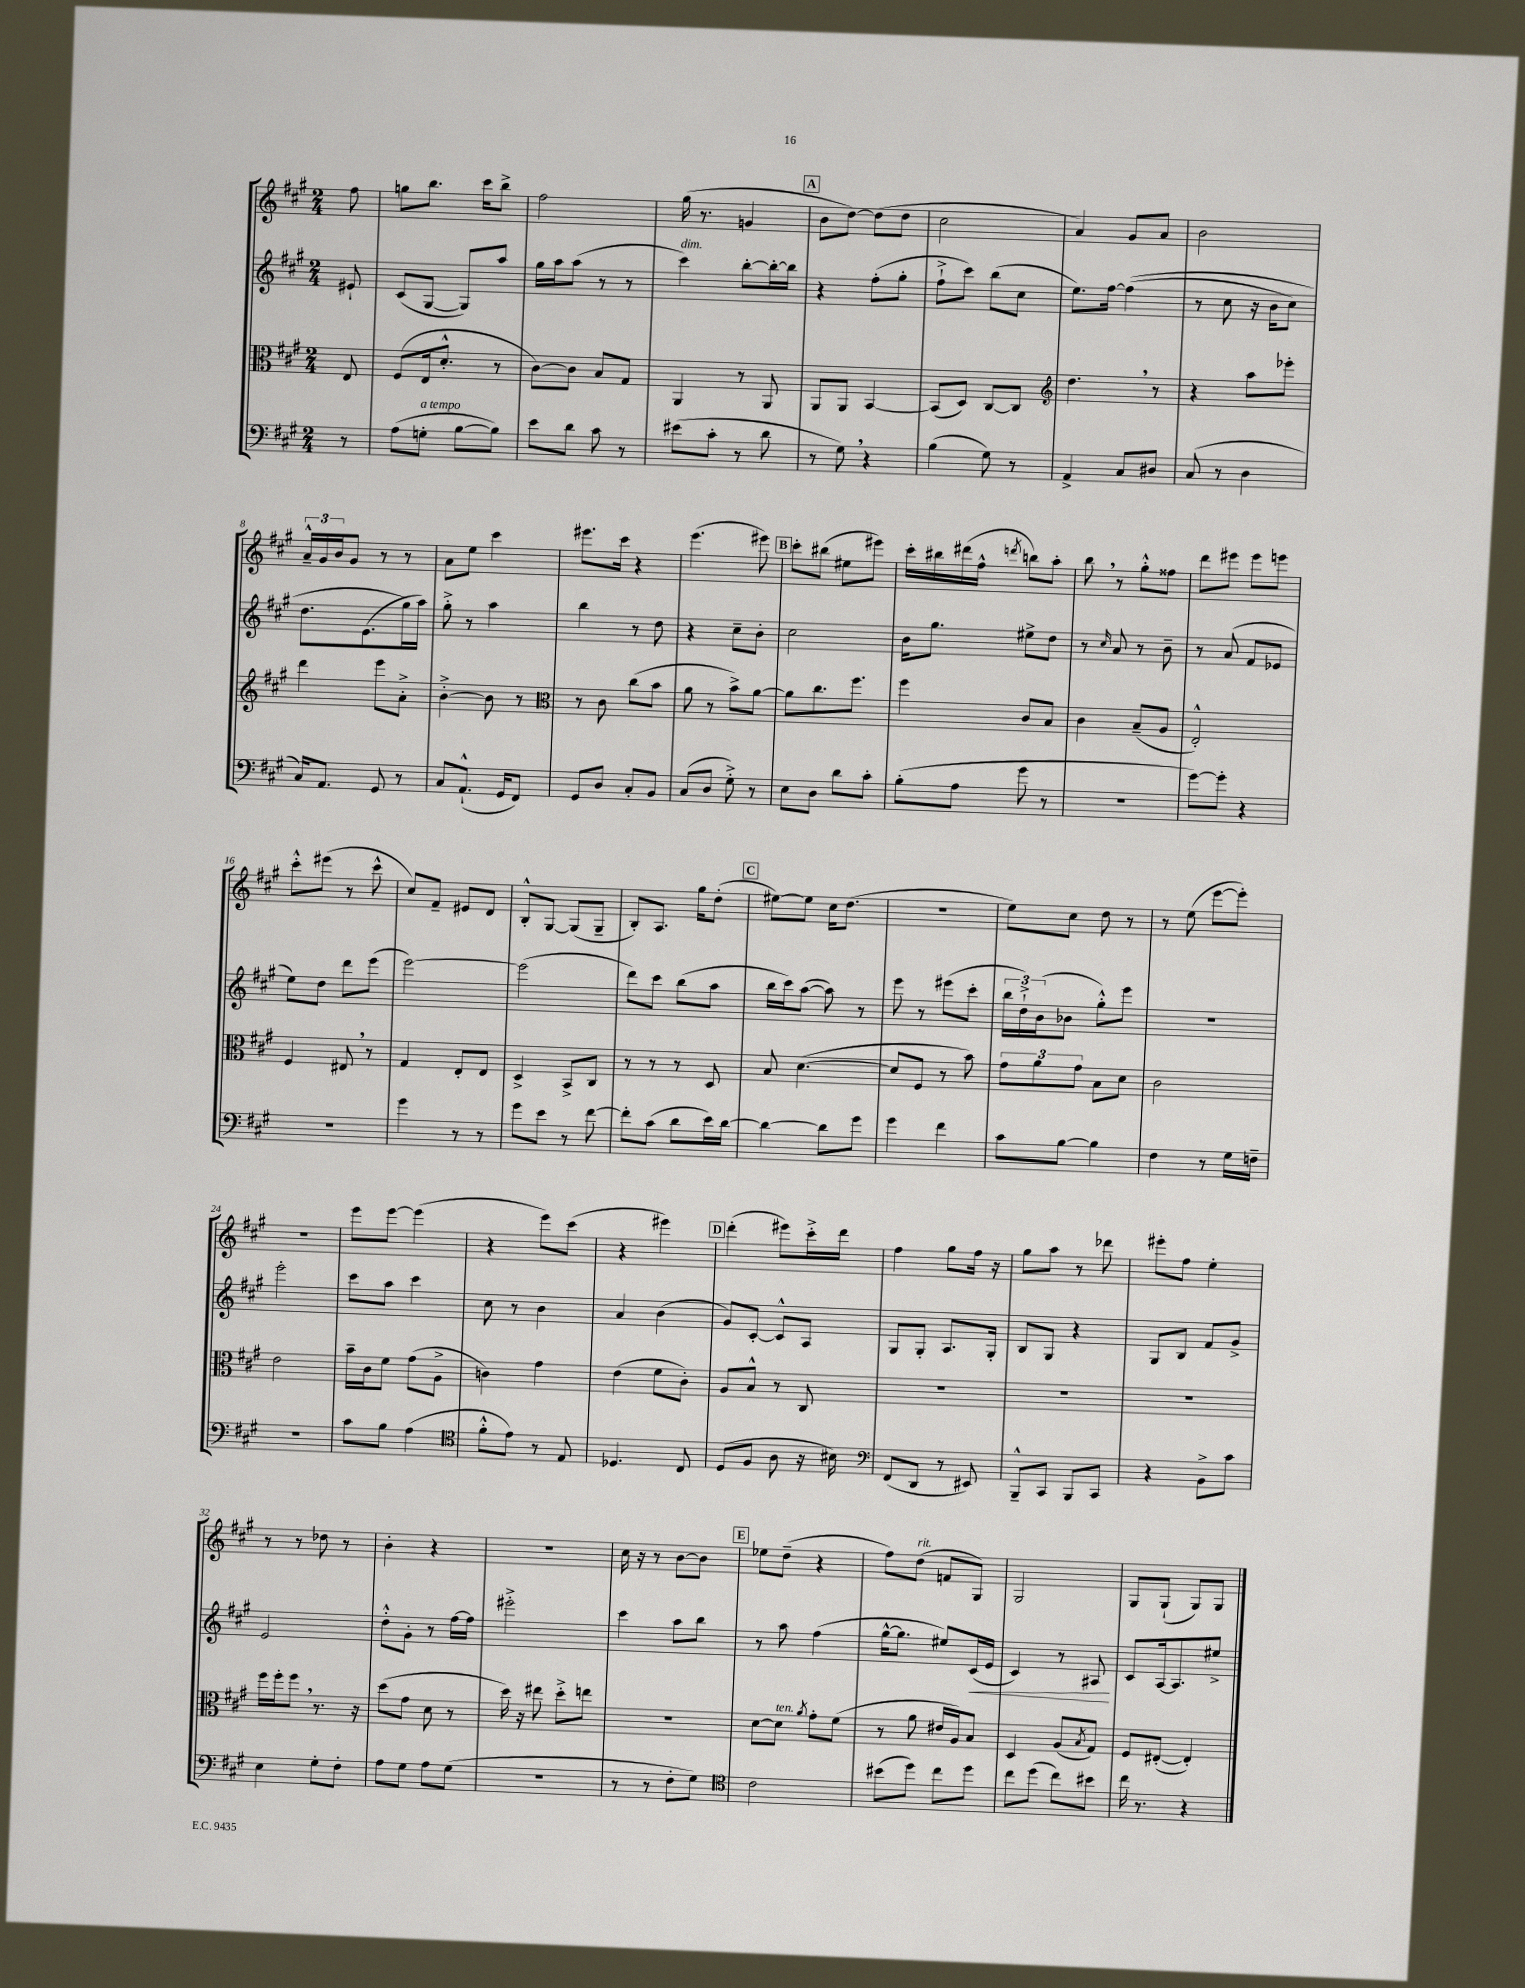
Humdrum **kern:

**kern	**kern	**kern	**kern
*staff4	*staff3	*staff2	*staff1
*clefF4	*clefC3	*clefG2	*clefG2
*k[f#c#g#]	*k[f#c#g#]	*k[f#c#g#]	*k[f#c#g#]
*M2/4	*M2/4	*M2/4	*M2/4
8r	8E	8e#`	8ff#
=	=	=	=
(8A	(8F#	(8c#	8gg
8G'	16E	[8G#	8.bb
.	8.d'^^	.	.
[8B	.	8G#])	.
.	.	.	16ccc#
8B])	8r	8aa	8bb^
=	=	=	=
8e	[8c#)	16gg#	2ff#
.	.	16aa	.
8d	8c#]	(8aa	.
8c#	8B	8r	.
8r	8G#	8r	.
=	=	=	=
(8e#	4AA	4ccc#)	(16gg#
.	.	.	8.r
8c#'	.	.	.
8r	8r	[8bb'	4g
8d	8AA	16bb'_	.
.	.	16bb]	.
=	=	=	=
8r	8AA	4r	8b
8G#)	8AA	.	[8dd)
4r	[4BB	(8ff#'	(8dd]
.	.	8gg#'	8dd
=	=	=	=
(4B	(8BB]	8ff#`^	2cc#
.	8D)	8ccc#)	.
8G#)	[8C#	(8bb	.
8r	8C#]	8cc#	.
=	=	=	=
*	*clefG2	*	*
4AA^	4.dd	8.ee)	4a)
.	.	[16ff#	.
8C#	.	&((4ff#]	8g#
8D#	8r	.	8a
=	=	=	=
(8C#	4r	8r	2b
8r	.	8cc#	.
4D	8aa	16r	.
.	.	16b	.
.	8eee-'	8cc#)	.
=	=	=	=
16C#)	4ddd	8.dd	24a~^^
.	.	.	24g#
8.AA	.	.	.
.	.	.	24b
.	.	.	8g#
.	.	(8.e	.
8GG#	8eee	.	8r
8r	8a'^	16gg#&)	8r
.	.	16aa)	.
=	=	=	=
8C#	[4b'^	8gg#'^	8a
(8.AA`^^	.	8r	8ee
.	8b]	4aa	4ccc#
16GG#	.	.	.
8FF#)	8r	.	.
=	=	=	=
*	*clefC3	*	*
8GG#	8r	4bb	8.eee#
8D	8c#	.	.
.	.	.	16ccc#
8C#'	(8cc#	8r	4r
8BB	8b	8dd	.
=	=	=	=
(8C#	8a	4r	(4.eee
8D	8r	.	.
8G#'^)	8b^)	8cc#~	.
8r	[8a	8b'	8eee#)
=	=	=	=
8E	8a]	2cc#	8ccc#'
8D	8.cc#	.	(8bb#
8d	.	.	8ee#
.	8.ff#	.	.
8c#'	.	.	8eee#)
=	=	=	=
(8B'	4ff#	16b	16ccc#'
.	.	8.gg#	16bb#
8A	.	.	(16ddd#
.	.	.	16ff#^^
.	.	.	8qddd
8g#	8c#	8ee#^	8bb)
8r	8B	8dd	8aa'
=	=	=	=
2r	4c#	8r	8bb
.	.	16qqcc#	.
.	.	8a	8r
.	(8B~	8r	8gg#'^^
.	8A	8b~	8ff##
=	=	=	=
[8g#)	2E'^^)	8r	8ddd
8g#']	.	(8a	8eee#
4r	.	8f#	8eee#
.	.	8e-	8eee
=	=	=	=
2r	4F#	8ee)	8ccc#'^^
.	.	8dd	(8eee#
.	8E#	8ddd	8r
.	8r	(8eee	8ccc#^^
=	=	=	=
4g#	4G#	[2eee)	8cc#)
.	.	.	8f#~
8r	8E'	.	8e#
8r	8E	.	8d
=	=	=	=
8g#	4D^	(2eee]	8B'^^
8e	.	.	[8G#
8r	8BB^	.	(8G#]
[8f#	8C#	.	8G#~
=	=	=	=
8f#']	8r	8ddd)	8B')
(8c#	8r	8ccc#	8.A
8d	8r	(8bb	.
.	.	.	16gg#
16e)	8D	8aa	(8dd'
[16d	.	.	.
=	=	=	=
4d_	8B	16bb	[8ee#)
.	.	16ccc#)	.
.	([4.d	([8aa	8ee#]
8d]	.	8aa])	16cc#
.	.	.	(8.dd
8g#	.	8r	.
=	=	=	=
4g#	8d]	8eee	2r
.	8F#	8r	.
4f#	8r	(8eee#	.
.	8b)	8ccc#'	.
=	=	=	=
8c#	12g#	24bb	8ee)
.	.	24dd`^)	.
.	12a	(24b	.
[8B	.	8b-	8cc#
.	12g#	.	.
4B]	8B	8gg#'^^)	8dd
.	8d	8eee	8r
=	=	=	=
4F#	2c#	2r	8r
.	.	.	(8ee
8r	.	.	[8eee
16G#	.	.	8eee'])
16F~	.	.	.
=	=	=	=
2r	2e	2eee'	2r
=	=	=	=
8c#	16b~	8ccc#	8eee
.	16c#	.	.
8B	8f#	8aa	[8eee
(4A	(8g#	4ccc#	(4eee]
.	8A^	.	.
=	=	=	=
*clefC4	*	*	*
8f#'^^	4c)	8cc#	4r
8e)	.	8r	.
8r	4g#	4b	8eee)
8E	.	.	(8ccc#
=	=	=	=
4.D-	(4e	4a	4r
.	8f#	(4b	4eee#)
8C#	8c#')	.	.
=	=	=	=
(8D	8A	8g#)	(4ddd'
8F#	8B^^	[8c#'	.
8A	8r	8c#^^]	8eee#)
16r	8C#	8A	16ccc#'^
16B#)	.	.	16ddd
=	=	=	=
*clefF4	*	*	*
(8FF#	2r	8G#	4ff#
8DD	.	8G#'	.
8r	.	8.A	8gg#
8EE#)	.	.	16ff#
.	.	16G#'	16r
=	=	=	=
8BBB~^^	2r	8B	8gg#
8CC#	.	8G#	8aa
8BBB	.	4r	8r
8CC#	.	.	8ddd-
=	=	=	=
4r	2r	8G#	8eee#'
.	.	8B	8ff#
8BB^	.	8f#	4ee'
8c#	.	8g#^	.
=	=	=	=
4E	16ff#	2e	8r
.	16ff#'	.	.
.	8ff#	.	8r
8G#'	8.r	.	8dd-
8F#'	.	.	8r
.	16r	.	.
=	=	=	=
8A	(8dd	8dd'^^	4b'
8G#	8g#	8g#'	.
8A	8d	8r	4r
(8G#	8r	[16ff#	.
.	.	16ff#]	.
=	=	=	=
2r	16dd)	2eee#'^	2r
.	16r	.	.
.	8ee#	.	.
.	8dd'^	.	.
.	8ee	.	.
=	=	=	=
8r	2r	4ccc#	16cc#
.	.	.	16r
8r	.	.	8r
8F#'	.	8aa	[8b
8G#)	.	8bb	8b]
=	=	=	=
*clefC4	*	*	*
2c#	[8d	8r	8ee-
.	8d]	8aa	(8dd~
.	8qa	.	.
.	8g#'	(4ff#	4r
.	(8f#	.	.
=	=	=	=
(8b#	8r	[16gg#^^	8ff#)
.	.	8.gg#]	.
8dd)	8a	.	(8dd
8cc#	16e#	8ee#)	8f
.	16A)	.	.
8dd	8B	(16c#	8G#)
.	.	16e	.
=	=	=	=
8cc#	4D	4c#)	2G#
(8dd	.	.	.
8cc#)	(8A	8r	.
.	8qB	.	.
8b#	8G#)	8A#	.
=	=	=	=
16cc#	8F#	8c#	8G#
8.r	.	.	.
.	([8E#'	[16A	(8G#`
.	.	8.A]	.
4r	4E#'])	.	8G#)
.	.	8ee#^	8G#
==	==	==	==
*-	*-	*-	*-
